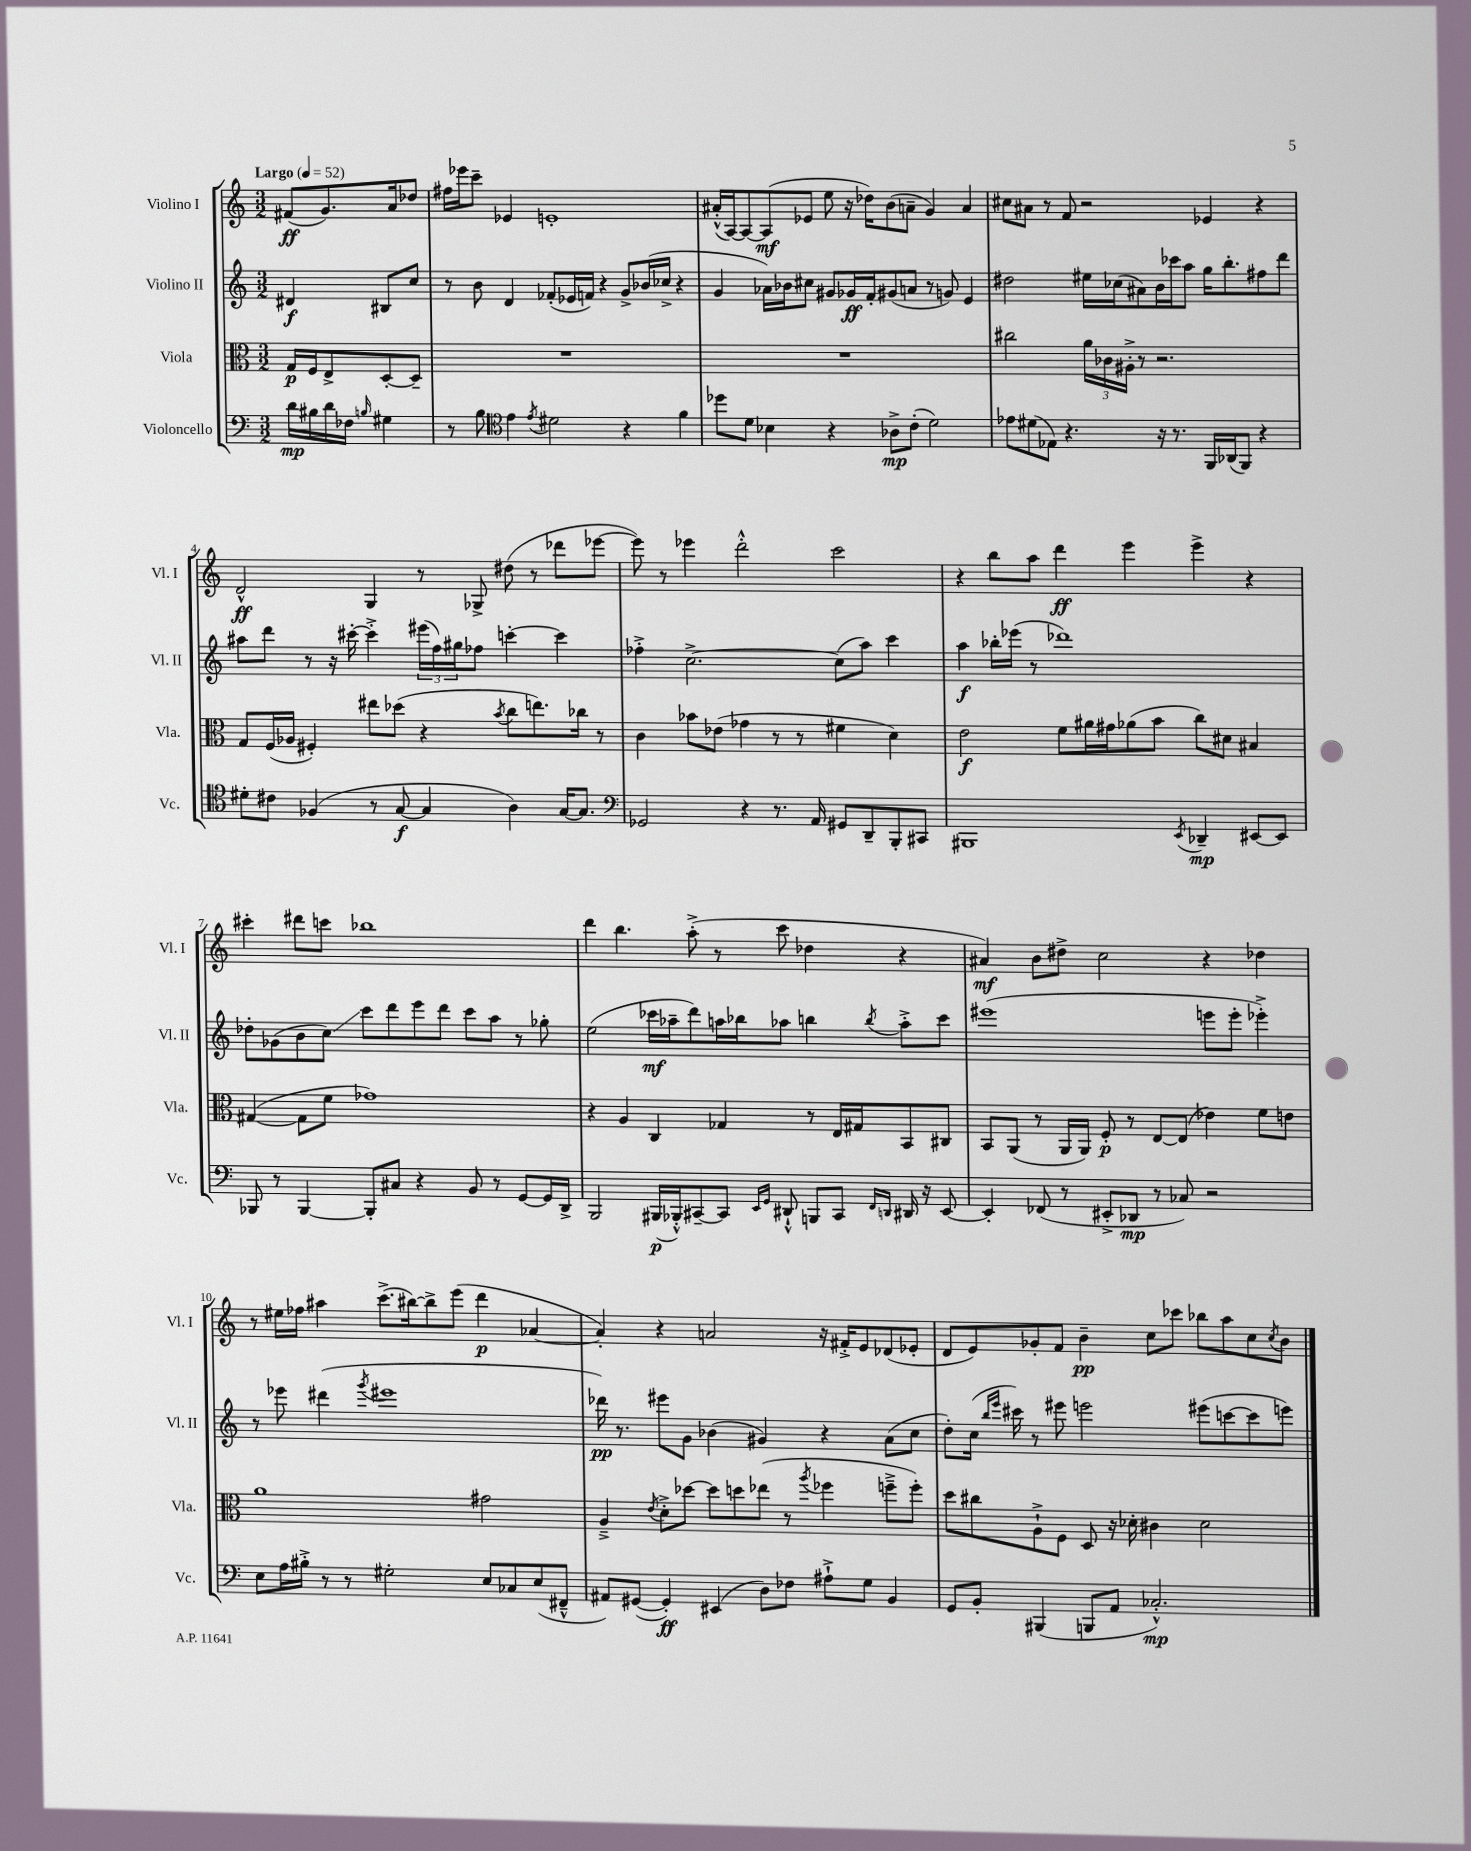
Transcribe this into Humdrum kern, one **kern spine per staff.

**kern	**kern	**kern	**kern
*staff4	*staff3	*staff2	*staff1
*clefF4	*clefC3	*clefG2	*clefG2
*k[]	*k[]	*k[]	*k[]
*M3/2	*M3/2	*M3/2	*M3/2
*MM52	*MM52	*MM52	*MM52
16d	16G	4d#	(8f#
16B#	16F	.	.
16d	8E^	.	8.g)
16F-	.	.	.
16qqB	.	.	.
4G#	[8D'	8B#	.
.	.	.	16a
.	8D~]	8cc	8dd-
=	=	=	=
8r	1.r	8r	16ff#
.	.	.	16eee-
8B	.	8b	8ccc~
*clefC4	*	*	*
4e	.	4d	4e-
8qe	.	.	.
2d#	.	(8f-'	1e'
.	.	16e-	.
.	.	16f)	.
.	.	4r	.
4r	.	8g^	.
.	.	(16b-	.
.	.	16cc-^	.
4f	.	4r	.
=	=	=	=
8dd-	1.r	4g	(16a#'^^
.	.	.	[16A)
8d	.	.	8A_
4B-	.	16a-)	(8A]
.	.	16b-	.
.	.	8cc#	8e-
4r	.	8g#	8ee
.	.	16g-	16r
.	.	16f'	16dd-)
8A-^	.	(8g#	(8b
(8c'	.	8a	8a~
2d)	.	8r	4g)
.	.	8g)	.
.	.	4e	4a
=	=	=	=
8e-	2cc#	2dd#	8cc#
(8d#	.	.	8a#
8E-)	.	.	8r
4.r	.	.	8f
.	24a	16ee#	2r
.	24c-	.	.
.	.	(16cc-	.
.	24A#'^	.	.
.	8r	8a#)	.
16r	2.r	16b	.
8.r	.	16ccc-	.
.	.	8aa	.
16FF	.	16gg	4e-
(16AA-	.	8.bb'	.
8FF)	.	.	.
4r	.	8ff#	4r
.	.	8ddd	.
=	=	=	=
8d#'	8G	8aa#	2d^^
8c#	(16F	8ddd	.
.	16A-	.	.
(4F-	4F#')	8r	.
.	.	16r	.
.	.	[16ccc#'	.
8r	8ee#	4ccc#'^]	4G
[8G	(8dd-	.	.
4G]	4r	(24eee#	8r
.	.	24ff)	.
.	.	24gg#	.
.	.	8ff-	8G-^
.	8qb	.	.
4A)	8cc	[4ccc'	(8dd#
.	8.ee)	.	8r
[16G	.	4ccc]	8ddd-
8.G]	16cc-	.	.
.	8r	.	[8eee-
=	=	=	=
*clefF4	*	*	*
2GG-	4c	4ff-'^	8eee-])
.	.	.	8r
.	8b-	[2.cc^	4eee-
.	(8e-	.	.
4r	4g-	.	2ddd'^^
8.r	8r	.	.
.	8r	.	.
16AA	.	.	.
8GG#	4f#	(8cc]	2ccc
8DD~	.	8aa)	.
8BBB'	4d)	4ccc	.
8CC#	.	.	.
=	=	=	=
1BBB#	2e	4aa	4r
.	.	16bb-'	8bb
.	.	(16eee-	.
.	.	8r	8aa
.	8f	1ddd-)	4ddd
.	16a#	.	.
.	16g#	.	.
.	(8a-	.	4eee
.	8b	.	.
8qEE	.	.	.
4DD-~	8cc)	.	4eee^
.	8d#	.	.
[8EE#	4B#	.	4r
8EE#]	.	.	.
=	=	=	=
8BBB-	([4G#	8dd-'	4ccc#'
8r	.	(8g-	.
[4BBB-	8G#]	8b	8ddd#
.	8f	8cc)	8ccc
8BBB-']	1g-)	8ccc	1bb-
8C#	.	8ddd	.
4r	.	8eee	.
.	.	8ddd	.
8BB	.	8ccc	.
8r	.	8aa	.
[8GG	.	8r	.
16GG]	.	8gg-'	.
16DD^	.	.	.
=	=	=	=
2BBB	4r	(2ee	4ddd
.	4A	.	4.bb
(16BBB#	4C	16ccc-	.
16BBB-'^^)	.	16aa-~	.
[8CC#~	.	8ddd)	(8aa'^
8CC#]	4G-	16aa	8r
.	.	16bb-	.
16qqEE	.	.	.
16qqGG	.	.	.
8DD#`^^	.	8aa-	8ccc
8BBB	8r	4bb	4dd-
8CC#	16E	.	.
.	16G#	.	.
16qqFF	.	.	.
16qqDD	.	8qbb	.
16DD#	8BB	8aa-'^	4r
16r	.	.	.
[8EE	8C#	8ccc-	.
=	=	=	=
4EE']	8BB	(1eee#	4a#)
.	(8AA	.	.
(8FF-	8r	.	8b
8r	16AA	.	8dd#^
.	16AA)	.	.
8EE#'^	8F'	.	2cc
8DD-	8r	.	.
8r	[8E	.	.
8C-)	(8E]	.	.
2r	4e-)	8eee	4r
.	.	8eee'	.
.	8f	4eee-'^)	4dd-
.	8e	.	.
=	=	=	=
8E	1a	8r	8r
16A	.	8eee-	16ee#
16B#'^	.	.	16ff-
8r	.	(4ddd#	4aa#
8r	.	.	.
.	.	8qggg	.
2G#'	.	1eee#	(8.ccc^
.	.	.	[16bb#)
.	.	.	8bb#^]
.	.	.	(8eee
8E	2g#	.	4ddd
8C-	.	.	.
(8E	.	.	[4a-
8FF#~^^	.	.	.
=	=	=	=
8AA#)	4A~^	16ddd-)	4a-'])
.	.	8.r	.
([8GG#	.	.	.
.	8qe	.	.
4GG#'])	8d'^	8eee#	4r
.	[8dd-	8g	.
(4EE#	8dd-]	(4b-	2a
.	8dd	.	.
8D)	(8ee-	4g#)	.
8F-	8r	.	.
.	8qaa	.	.
8A#`^	4ff-	4r	16r
.	.	.	16f#'^
8G	.	.	8e
4BB	8ff~^	(8a	(8d-
.	8ff')	8cc	8e-'
=	=	=	=
8GG	8dd	8dd')	8d
8BB'	8cc#	(16cc	8e)
.	.	16qqbb	.
.	.	16qqeee	.
.	.	16ccc#)	.
(4BBB#	8A`^	8r	8g-'
.	8F	8eee#	8f
8BBB	8D	2eee	4b~
8AA	16r	.	.
.	16d-'	.	.
2.C-'^^)	4c#	.	8cc
.	.	.	8ccc-
.	2d-	(8eee#	8bb-
.	.	[8ccc	8aa
.	.	8ccc]	8cc
.	.	.	8qcc
.	.	8eee)	8b
==	==	==	==
*-	*-	*-	*-
